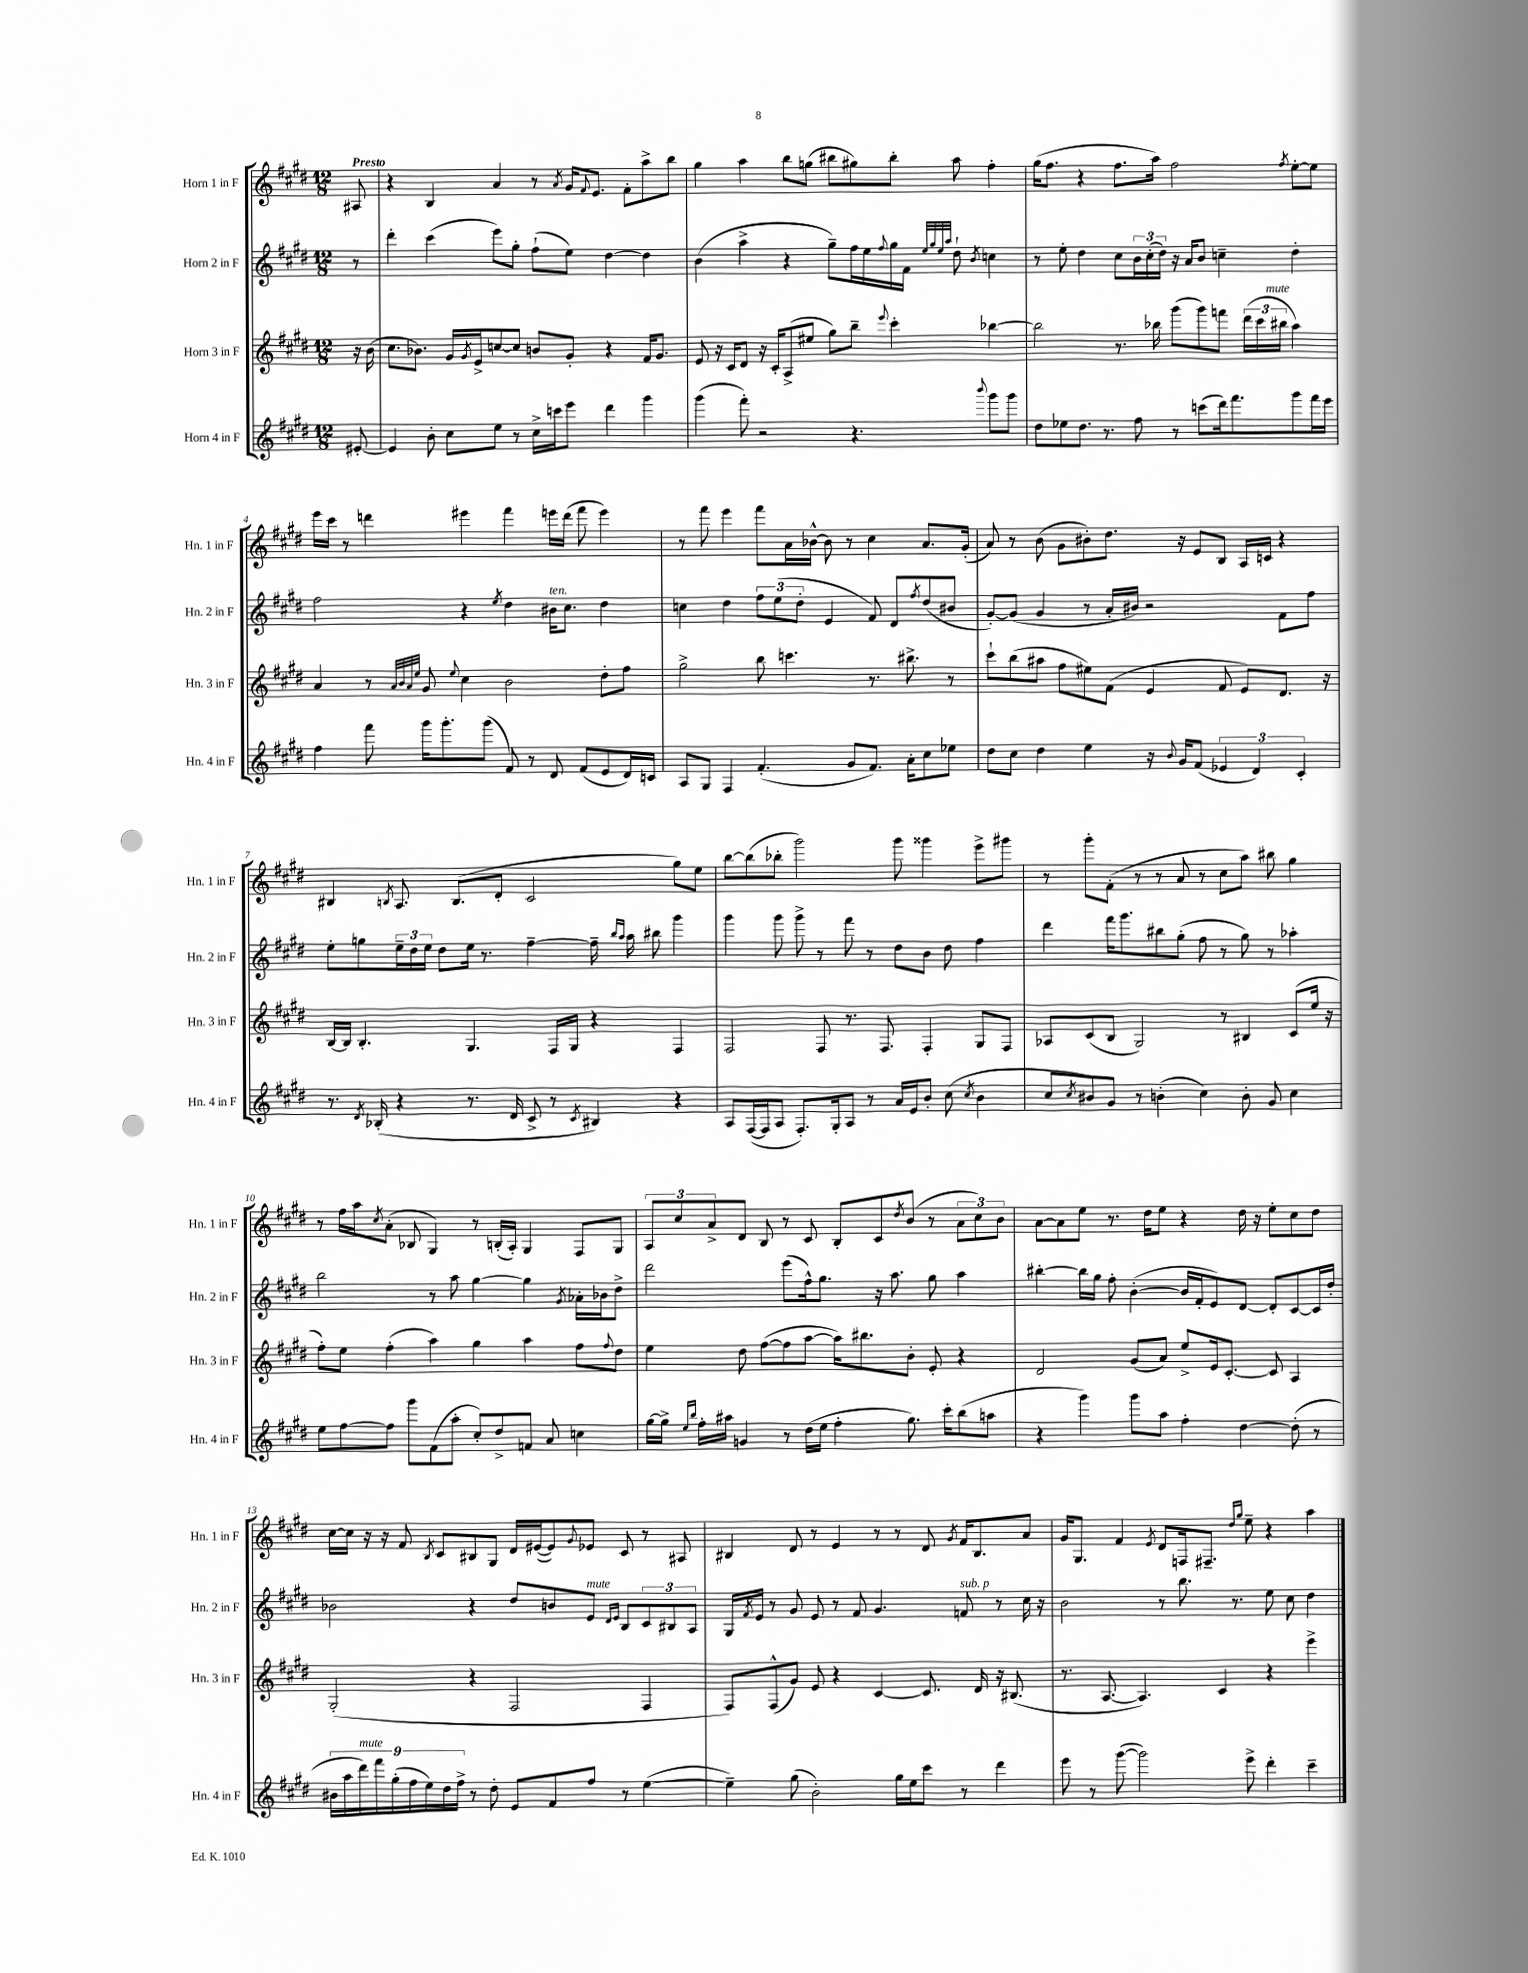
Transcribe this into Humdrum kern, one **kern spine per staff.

**kern	**kern	**kern	**kern
*staff4	*staff3	*staff2	*staff1
*clefG2	*clefG2	*clefG2	*clefG2
*k[f#c#g#d#]	*k[f#c#g#d#]	*k[f#c#g#d#]	*k[f#c#g#d#]
*M12/8	*M12/8	*M12/8	*M12/8
[8e#'	16r	8r	8A#
.	(16b	.	.
=	=	=	=
4e#]	8.cc#	4ddd#'	4r
.	8.b-)	.	.
8b'	.	(4ccc#	4B
8cc#	16g#	.	.
.	8qg#	.	.
.	16e^	.	.
8ee	[8cc	8eee)	4a
8r	8cc]	8gg#'	.
16cc#^	8b	(8ff#`	8r
16ccc	.	.	.
.	.	.	8qa
8eee	8g#'	8ee)	16g#
.	.	.	8qqf#
.	.	.	8.e
4ddd#	4r	[4dd#	.
.	.	.	8f#'
4ggg#	16f#	4dd#]	8aa^
.	8.g#	.	.
.	.	.	8bb
=	=	=	=
(4ggg#	8e	(4b	4gg#
.	16r	.	.
.	16c#	.	.
8fff#')	8d#	4aa^	4aa
2r	16r	.	.
.	16c#'	.	.
.	(8A^	4r	8bb
.	8ee#	.	(8gg
.	8gg#)	8gg#~)	8bb#
4.r	8bb~	16ff#	8gg#)
.	.	16ee	.
.	8qqeee	8qqff#	.
.	4ccc#'	16gg#	8bb#'
.	.	16f#	.
.	.	32qqee	.
.	.	32qqgg#	.
.	.	32qqee	.
.	.	32qqaa	.
.	.	8dd#`	8aa
8qqbbb	.	8qb	.
8ggg#	[4bb-	4cc	4ff#'
8ggg#	.	.	.
=	=	=	=
8dd#	2bb-]	8r	(16gg#
.	.	.	8.ff#
8ee-	.	8ee'	.
8.dd#	.	4dd#	4r
8.r	.	.	.
.	8.r	8cc#	8.ff#
8ff#	.	24b	.
.	.	(24cc#'	.
.	16bb-	.	16aa)
.	.	24dd#)	.
8r	(8ggg#	16r	2ff#
.	.	16a	.
(8ccc	8ggg#)	8b	.
16ddd#)	8fff	4cc~	.
8.fff#	.	.	.
.	(24ddd#	.	.
.	24ccc#	.	.
.	24bb#	.	.
.	.	.	8qff#
8ggg#	4aa)	4dd#'	[8ee'
16fff#	.	.	8ee]
16eee	.	.	.
=	=	=	=
4ff#	4a	2ff#	16eee
.	.	.	16ccc#
.	.	.	8r
8fff#	8r	.	4ddd
.	32qqa	.	.
.	32qqb	.	.
.	32qqa	.	.
.	32qqee	.	.
16ggg#	8g#	.	.
8.ggg#'	.	.	.
.	8qqee	.	.
.	4cc#	4r	4eee#
(8ggg#	.	.	.
.	.	8qee	.
8f#)	2b	4dd#	4fff#
8r	.	.	.
8d#	.	16b#	16eee
.	.	8.cc#	(16ddd
(8f#	.	.	8fff#
8e	8dd#'	4dd#	4eee)
16d#)	8ff#	.	.
16c	.	.	.
=	=	=	=
8A	2gg#^	4cc	8r
8G#	.	.	8fff#
4F#	.	4dd#	4eee
(4.f#'	8bb	12ff#	8fff#
.	.	(12ee	.
.	4.ccc	.	16a
.	.	12dd#'	.
.	.	.	[16b-^^
.	.	4e	8b-]
8g#	.	.	8r
8.f#)	8.r	8f#)	4cc#
.	.	8d#	.
16a'	8.bb#^	.	.
.	.	8qff#	.
8cc#	.	(8dd#	8.a
8ee-	8r	8b#	.
.	.	.	(16g#'
=	=	=	=
8dd#	8ccc#`	[8g#')	8a)
8cc#	(8bb	(8g#]	8r
4dd#	8aa#	4g#	(8b
.	8ff#	.	8g#
4ee	8ee#)	8r	8b#')
.	(8f#	16a'	8.dd#
.	.	16b#)	.
16r	4e	2r	.
8qqb	.	.	.
16g#	.	.	16r
(8f#	.	.	8e
6e-	8f#	.	8B
.	8e)	.	16A
6d#)	.	.	.
.	.	.	16c
.	8.d#	8f#	4r
6c#'	.	.	.
.	.	8ff#	.
.	16r	.	.
=	=	=	=
8.r	[16B	8ee'	4B#
.	16B]	.	.
.	4.B'	8gg	.
8qd#	.	.	.
(16B-'	.	.	.
.	.	.	8qB
4r	.	24ee~	8.A
.	.	24dd#	.
.	.	24ee	.
.	.	8dd#	.
.	.	.	(8.B
8.r	4.G#	16ee	.
.	.	8.r	.
.	.	.	8d#'
16d#	.	.	.
8c#^	.	[4ff#~	2c#
8r	16F#	.	.
.	16G#	.	.
8qc#	.	.	.
4B#)	4r	16ff#~]	.
.	.	16qqbb	.
.	.	16qqaa	.
.	.	16aa	.
.	.	8bb#	.
4r	4F#	4ggg#	8gg#)
.	.	.	8ee
=	=	=	=
8A	2F#	4ggg#	[8bb
([16F#	.	.	(8bb]
16F#]	.	.	.
8A	.	8ggg#	8bb-'
8.F#')	.	8ggg#^	2ggg#)
.	8F#	8r	.
16G#'	.	.	.
8A	8.r	8fff#	.
8r	.	8r	.
.	8.F#	.	.
16a	.	8dd#	8ggg#
16e	.	.	.
8b'	4F#'	8b	4ggg##
(8cc#	.	8dd#	.
8qcc#	.	.	.
4b	8G#	4ff#	8eee^
.	8F#	.	8ggg#
=	=	=	=
8cc#	8A-	4ddd#	8r
8qcc#	.	.	.
8b#)	(8c#	.	8ggg#'
8g#	8B	16fff#	(8f#'
.	.	8.ggg#	.
8r	2G#)	.	8r
(4b'	.	8bb#	8r
.	.	(8gg#'	8a
4cc#)	.	8ff#	8r
.	8r	8r	8cc#
8b'	4B#	8gg#)	8aa)
8g#	.	8r	8bb#
4cc#	(8c#	4aa-'	4gg#
.	16ee	.	.
.	16r	.	.
=	=	=	=
8ee	8ff#')	2bb	8r
[8ff#	8ee	.	16ff#
.	.	.	16aa
.	.	.	8qcc#
8ff#]	(4ff#'	.	(8a'
8ggg#	.	.	8B-
(8f#	4aa)	8r	4G#)
8aa'	.	8aa	.
8cc#')	4gg#	[4gg#	8r
8dd#^	.	.	(16B'
.	.	.	16A')
8f	4aa	4gg#]	4G#
8a	.	.	.
.	.	8qg#	.
4cc	8ff#	16a-'	8F#
.	.	16b-	.
.	8qqff#	.	.
.	8dd#	8dd#^	8G#
=	=	=	=
[16gg#	4ee	2ddd#	12A
16gg#^]	.	.	.
.	.	.	12cc#
16qqee	.	.	.
16qqbb	.	.	.
16ff#'	.	.	.
.	.	.	12a^
16aa#	.	.	.
4g	8dd#	.	8d#
.	([8ff#	.	8B
8r	8ff#]	(8eee	8r
(16dd#	[8aa	16ff#^^)	8c#
16ee	.	8.gg#	.
4ff#'	16aa])	.	8B'
.	8.bb#	.	.
.	.	16r	8c#
.	.	8.aa	.
.	.	.	8qdd#
8.gg#)	8b'	.	(8b
.	8e'	8gg#	8r
16ccc#'	.	.	.
(8bb	4r	4aa	12a
.	.	.	12cc#)
8aa	.	.	.
.	.	.	12b
=	=	=	=
4r	2d#	[4bb#'	[8a
.	.	.	8a]
4ggg#)	.	16bb#]	8ee
.	.	16gg#	.
.	.	8ff#'	8.r
8ggg#	(8g#	([4b'	.
.	.	.	16dd#
8aa	8a)	.	8ee
4ff#'	8ee^	16b]	4r
.	.	16f#'	.
.	16e	8e)	.
.	[8.c#'	.	.
[4dd#	.	[8d#	16dd#
.	.	.	16r
.	8c#]	8d#']	8ee'
(8dd#']	4A	[8c#	8cc#
8r	.	16c#]	8dd#
.	.	16dd#'	.
=	=	=	=
18b#	(2G#'	2b-	[16cc#
18aa	.	.	.
.	.	.	16cc#]
18ddd#)	.	.	.
.	.	.	16r
18fff#	.	.	.
.	.	.	16r
(18gg#'	.	.	.
.	.	.	8f#
18ff#	.	.	.
18ee)	.	.	.
.	.	.	8qB
.	.	.	8c#
18dd#	.	.	.
18ff#^	.	.	.
8r	4r	4r	8B#
8dd#'	.	.	8G#
8e	2F#	8dd#	16d#
.	.	.	([16e#
8f#	.	8b	8e#])
.	.	.	8qqg#
8ff#	.	8e	8e-
.	.	16qqd#	.
.	.	16qqe	.
8r	.	8B	8c#
([4ee	4F#	12c#	8r
.	.	12B#	.
.	.	.	8A#
.	.	12A	.
=	=	=	=
4ee~])	8F#)	16G#	4B#
.	.	8qf#	.
.	.	16e	.
.	(8F#^^	8r	.
(8gg#	8g#)	8g#	8d#
2b')	8e	8e	8r
.	4r	8r	4e
.	.	8f#	.
.	[4c#	4.g#	8r
16gg#	.	.	8r
16ee	.	.	.
8ccc#	8.c#]	.	8d#
.	.	.	8qg#
8r	.	8f	16f#
.	16d#	.	8.B#
4ddd#	16r	8r	.
.	(8.B#	.	.
.	.	16cc#	8a
.	.	16r	.
=	=	=	=
8eee	8.r	2b	16g#
.	.	.	8.G#
8r	.	.	.
.	[8.A	.	.
([8ggg#	.	.	4f#
2ggg#])	4.A])	.	.
.	.	.	8qe
.	.	8r	8d#
.	.	8.bb	16F
.	.	.	8.F#~
.	4c#	.	.
.	.	8.r	.
.	.	.	16qqdd#
.	.	.	16qqgg#
8eee^	.	.	8ee~
4ddd#'	4r	8ee	4r
.	.	8cc#	.
4ccc#~	4eee^	4dd#	4aa
==	==	==	==
*-	*-	*-	*-
